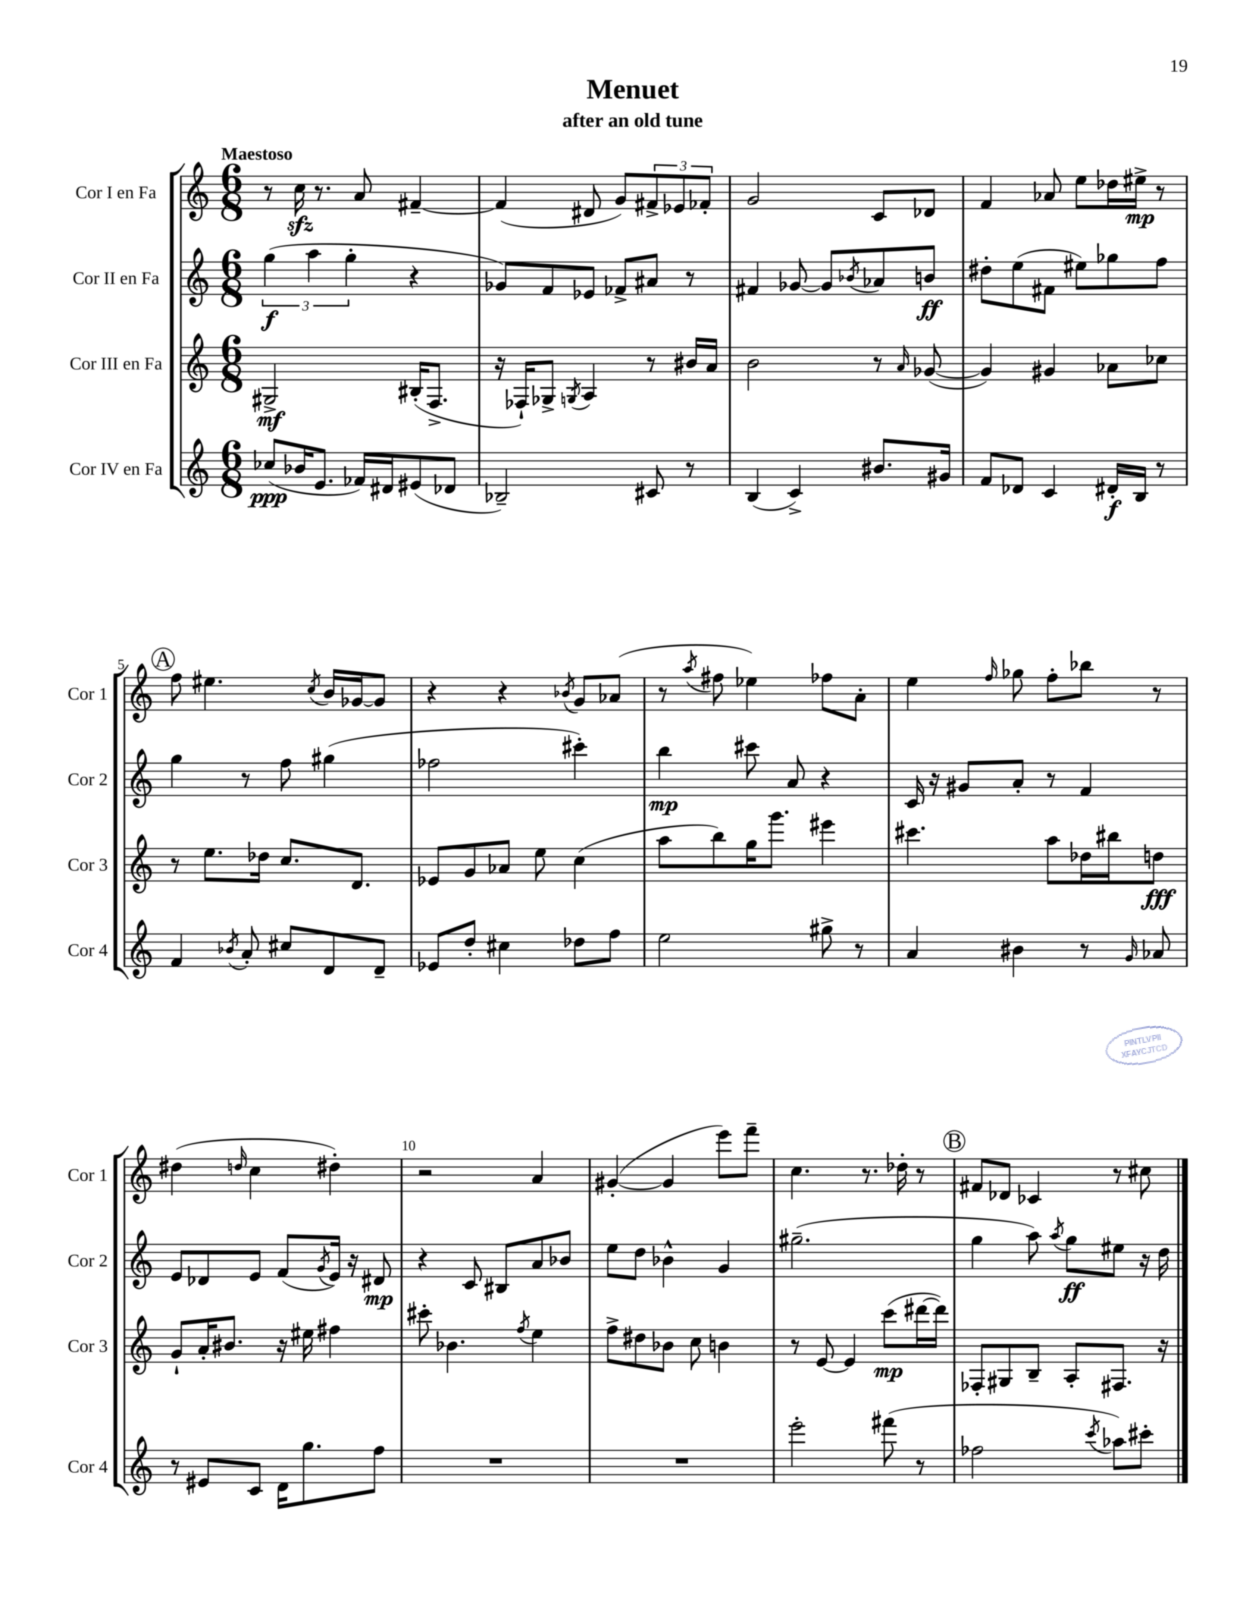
\header { title = "Menuet" subtitle = "after an old tune" }
<<
\new StaffGroup <<
\new Staff = "s0" \with { instrumentName = "Cor I en Fa" shortInstrumentName = "Cor 1" } {
    \clef treble \key c \major \numericTimeSignature \time 6/8 \tempo "Maestoso"
    r8 c''16\sfz r8. a'8 fis'4~-- |
    fis'4( dis'8 g'8) \tuplet 3/2 { fis'8-> ees'8 fes'8-. } |
    g'2 c'8 des'8 |
    f'4 aes'8 e''8 des''16 eis''16->\mp r8 |
    \mark \markup { \circle "A" } f''8 eis''4. \acciaccatura { c''8 } b'16 ges'16~ ges'8 |
    r4 r4 \acciaccatura { bes'8 } g'8 aes'8( |
    r8 \acciaccatura { a''8 } fis''8 ees''4) fes''8 a'8-. |
    e''4 \grace { f''16 } ges''8 f''8-. bes''8 r8 |
    dis''4( \grace { d''16 } c''4 dis''4-.) |
    r2 a'4 |
    gis'4~-.( gis'4 e'''8) f'''8-- |
    c''4. r8. des''16-. r8 |
    \mark \markup { \circle "B" } fis'8 des'8 ces'4 r8 cis''8 \bar "|." |
}
\new Staff = "s1" \with { instrumentName = "Cor II en Fa" shortInstrumentName = "Cor 2" } {
    \clef treble \key c \major \numericTimeSignature \time 6/8
    \tuplet 3/2 { g''4\f( a''4 g''4-. } r4 |
    ges'8) f'8 ees'8 fes'8-> ais'8 r8 |
    fis'4 ges'8~ ges'8 \acciaccatura { bes'8 } aes'8 b'8\ff |
    dis''8-. e''8( fis'8 eis''8) ges''8 f''8 |
    \mark \markup { \circle "A" } g''4 r8 f''8 gis''4( |
    fes''2 cis'''4-.) |
    b''4\mp cis'''8 a'8 r4 |
    c'16 r16 gis'8 a'8-. r8 f'4 |
    e'8 des'8 e'8 f'8( \acciaccatura { g'8 } e'16) r16 dis'8\mp |
    r4 c'8 bis8 a'8 bes'8 |
    e''8 d''8 bes'4-^ g'4 |
    gis''2.--( |
    \mark \markup { \circle "B" } g''4 a''8) \acciaccatura { a''8 } g''8\ff eis''8 r16 d''16 \bar "|." |
}
\new Staff = "s2" \with { instrumentName = "Cor III en Fa" shortInstrumentName = "Cor 3" } {
    \clef treble \key c \major \numericTimeSignature \time 6/8
    gis2->\mf bis16-.( f8.-> |
    r16 fes16-!) ges8-> \acciaccatura { g8 } a4 r8 bis'16 a'16 |
    b'2 r8 \grace { a'16 } ges'8~( |
    ges'4) gis'4 aes'8 ces''8 |
    \mark \markup { \circle "A" } r8 e''8. des''16 c''8. d'8. |
    ees'8 g'8 aes'8 e''8 c''4( |
    a''8 b''8) g''16 g'''8. eis'''4 |
    cis'''4. a''8 des''16 bis''16 d''8\fff |
    g'8-! a'16-. bis'8. r16 eis''16 fis''4 |
    cis'''8-. bes'4. \acciaccatura { f''8 } e''4 |
    f''8-> dis''8 bes'8 c''8 b'4 |
    r8 e'8~ e'4 c'''8\mp( dis'''16~ dis'''16) |
    \mark \markup { \circle "B" } fes8-. gis8 b8-- a8-. fis8. r16 \bar "|." |
}
\new Staff = "s3" \with { instrumentName = "Cor IV en Fa" shortInstrumentName = "Cor 4" } {
    \clef treble \key c \major \numericTimeSignature \time 6/8
    ces''8\ppp( bes'16 e'8. fes'16) dis'16 eis'8( des'8 |
    bes2--) cis'8 r8 |
    b4( c'4->) bis'8. gis'16 |
    f'8 des'8 c'4 dis'16-.\f b16 r8 |
    \mark \markup { \circle "A" } f'4 \acciaccatura { bes'8 } a'8-. cis''8 d'8 d'8-- |
    ees'8 d''8-. cis''4 des''8 f''8 |
    e''2 gis''8-> r8 |
    a'4 bis'4 r8 \grace { g'16 } aes'8 |
    r8 eis'8 c'8 d'16 g''8. f''8 |
    R2. |
    R2. |
    e'''2-. fis'''8( r8 |
    \mark \markup { \circle "B" } fes''2 \acciaccatura { c'''8 } aes''8) cis'''8-. \bar "|." |
}
>>
>>
\layout { \context { \Score \override BarNumber.break-visibility = ##(#f #t #t) barNumberVisibility = #(every-nth-bar-number-visible 5) } }
